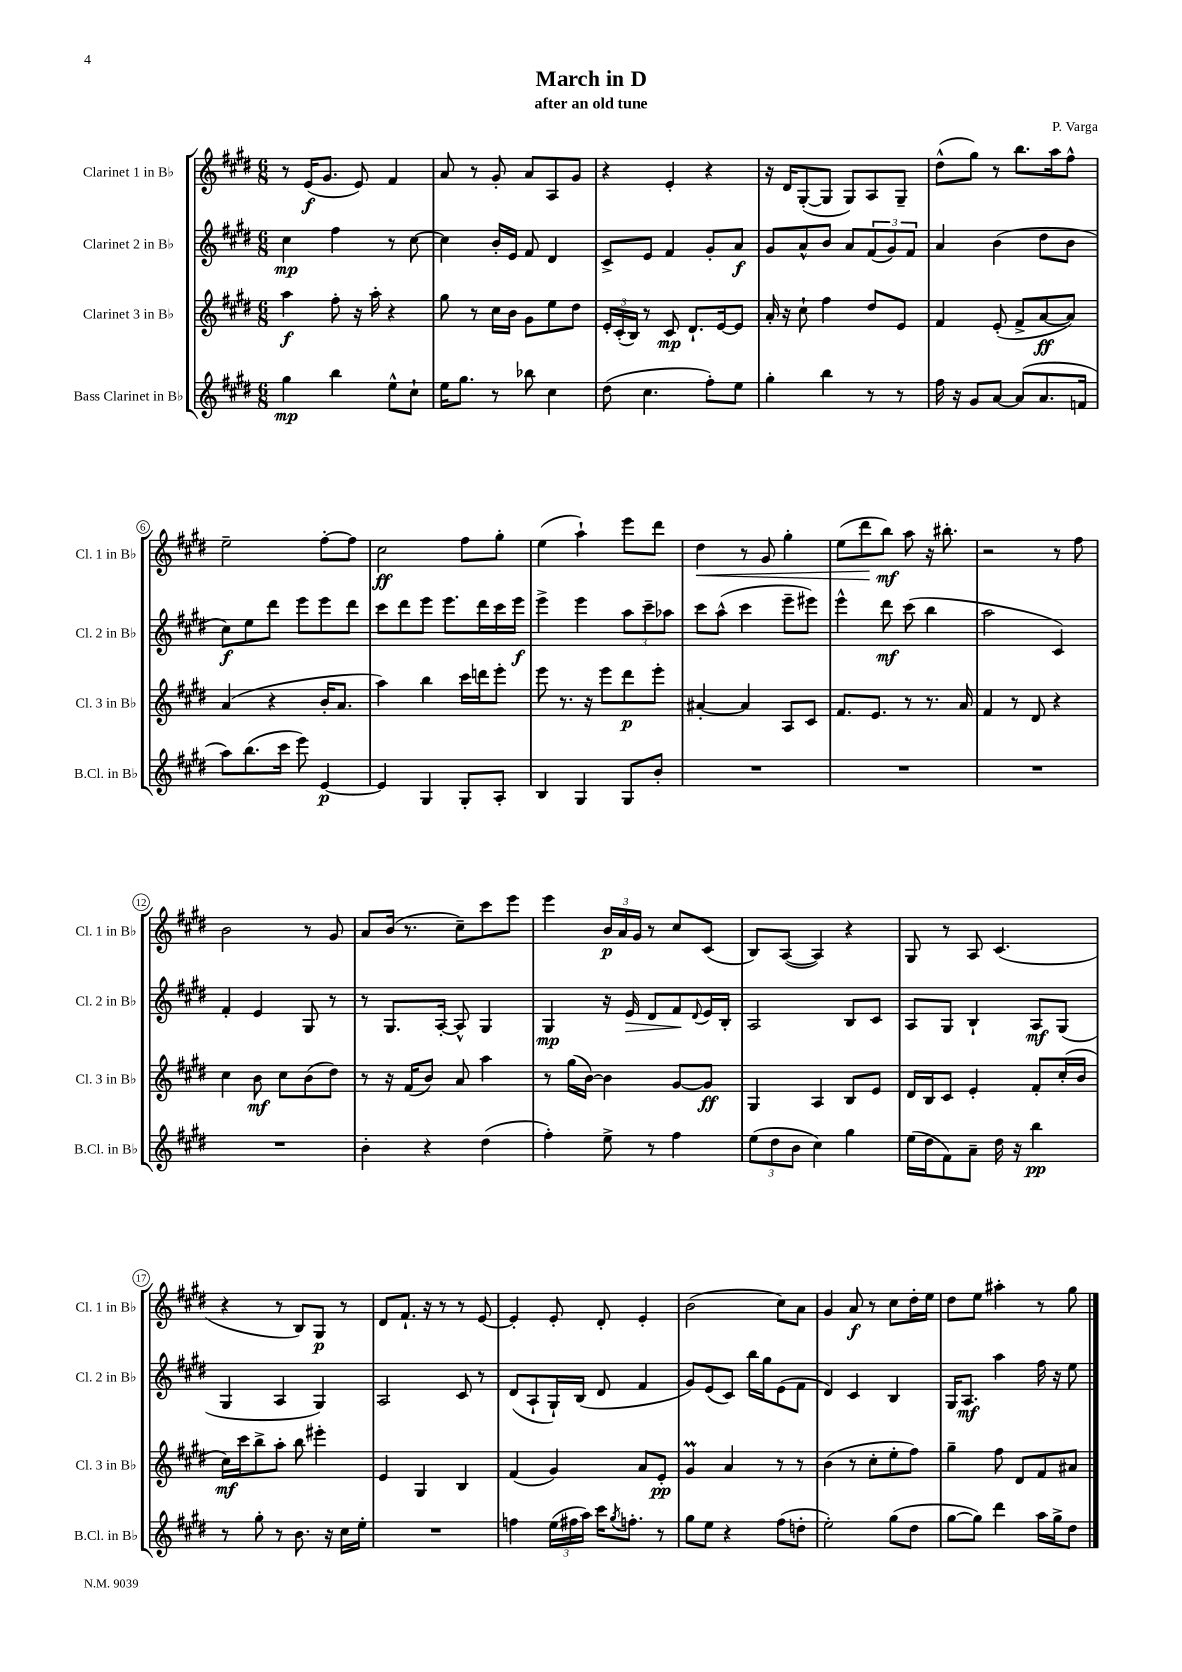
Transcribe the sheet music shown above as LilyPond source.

\header { title = "March in D" composer = "P. Varga" subtitle = "after an old tune" }
<<
\new StaffGroup <<
\new Staff = "s0" \with { instrumentName = "Clarinet 1 in Bb" shortInstrumentName = "Cl. 1 in Bb" } {
    \clef treble \key e \major \numericTimeSignature \time 6/8
    r8 e'16\f( gis'8. e'8) fis'4 |
    a'8 r8 gis'8-. a'8 a8 gis'8 |
    r4 e'4-. r4 |
    r16 dis'16 gis8~-.( gis8 gis8) a8 gis8-- |
    dis''8-^( gis''8) r8 b''8. a''16 fis''8-^ |
    e''2-- fis''8~-. fis''8 |
    cis''2\ff fis''8 gis''8-. |
    e''4( a''4-!) e'''8 dis'''8 |
    dis''4\< r8 gis'8 gis''4-. |
    e''8( dis'''8\! b''8\mf) a''8 r16 bis''8.-. |
    r2 r8 fis''8 |
    b'2 r8 gis'8 |
    a'8 b'16( r8. cis''8--) cis'''8 e'''8 |
    e'''4 \tuplet 3/2 { b'16\p a'16 gis'16 } r8 cis''8 cis'8( |
    b8) a8~( a4) r4 |
    gis8 r8 a8 cis'4.( |
    r4 r8 b8) gis8\p r8 |
    dis'8 fis'8.-! r16 r8 r8 e'8~ |
    e'4-. e'8-. dis'8-. e'4-. |
    b'2( cis''8) a'8 |
    gis'4 a'8\f r8 cis''8 dis''16-. e''16 |
    dis''8 e''8 ais''4-. r8 gis''8 \bar "|." |
}
\new Staff = "s1" \with { instrumentName = "Clarinet 2 in Bb" shortInstrumentName = "Cl. 2 in Bb" } {
    \clef treble \key e \major \numericTimeSignature \time 6/8
    cis''4\mp fis''4 r8 cis''8~ |
    cis''4 b'16-. e'16 fis'8 dis'4 |
    cis'8-> e'8 fis'4 gis'8-. a'8\f |
    gis'8 a'8-^ b'8 a'8 \tuplet 3/2 { fis'8( gis'8) fis'8 } |
    a'4 b'4( dis''8 b'8 |
    cis''8\f) e''8 dis'''8 e'''8 e'''8 dis'''8 |
    cis'''8 dis'''8 e'''8 e'''8. dis'''16 cis'''16 e'''16\f |
    e'''4-> e'''4 \tuplet 3/2 { a''8 cis'''8-- aes''8 } |
    cis'''8 a''8-^( cis'''4 e'''8-- eis'''8) |
    e'''4-^ dis'''8\mf cis'''8( b''4 |
    a''2 cis'4) |
    fis'4-. e'4 gis8 r8 |
    r8 gis8. a16~-. a8-^ gis4 |
    gis4\mp r16 e'16\> dis'8 fis'8\! \appoggiatura { dis'8 } e'16 b16-. |
    a2 b8 cis'8 |
    a8 gis8 b4-! a8\mf gis8( |
    gis4 a4 gis4) |
    a2 cis'8 r8 |
    dis'8( a8-! gis16-!) b16( dis'8 fis'4 |
    gis'8) e'8( cis'8) b''16 gis''16 e'8( fis'8 |
    dis'4) cis'4 b4 |
    gis16 a8.\mf a''4 fis''16 r16 e''8 \bar "|." |
}
\new Staff = "s2" \with { instrumentName = "Clarinet 3 in Bb" shortInstrumentName = "Cl. 3 in Bb" } {
    \clef treble \key e \major \numericTimeSignature \time 6/8
    a''4\f fis''8-. r16 a''16-. r4 |
    gis''8 r8 cis''16 b'16 gis'8 e''8 dis''8 |
    \tuplet 3/2 { e'16-. cis'16-.( b16) } r8 cis'8\mp dis'8.-! e'16~ e'8 |
    a'16-. r16 cis''8-! fis''4 dis''8 e'8 |
    fis'4 e'8-.( fis'8-> a'8~\ff a'8) |
    a'4( r4 b'16-. a'8. |
    a''4) b''4 cis'''16 d'''16 e'''8-. |
    e'''8 r8. r16 e'''8 dis'''8\p e'''8-. |
    ais'4~-. ais'4 a8 cis'8 |
    fis'8. e'8. r8 r8. a'16 |
    fis'4 r8 dis'8 r4 |
    cis''4 b'8\mf cis''8 b'8( dis''8) |
    r8 r16 fis'16( b'8) a'8 a''4 |
    r8 gis''16( b'16~) b'4 gis'8~ gis'8\ff |
    gis4 a4 b8 e'8 |
    dis'16 b16 cis'8 e'4-. fis'8-. cis''16-.( b'16 |
    cis''16\mf) cis'''16 b''8-> a''8-. b''8 eis'''4-. |
    e'4 gis4 b4 |
    fis'4( gis'4) a'8 e'8-.\pp |
    gis'4\prall a'4 r8 r8 |
    b'4( r8 cis''8-. e''8-. fis''8) |
    gis''4-- fis''8 dis'8 fis'8 ais'8 \bar "|." |
}
\new Staff = "s3" \with { instrumentName = "Bass Clarinet in Bb" shortInstrumentName = "B.Cl. in Bb" } {
    \clef treble \key e \major \numericTimeSignature \time 6/8
    gis''4\mp b''4 e''8-^ cis''8-! |
    e''16 gis''8. r8 bes''8 cis''4 |
    dis''8( cis''4. fis''8-.) e''8 |
    gis''4-. b''4 r8 r8 |
    fis''16 r16 gis'8 a'8~ a'8( a'8. f'16 |
    a''8) b''8.( cis'''16 e'''8) e'4~\p |
    e'4 gis4 gis8-. a8-. |
    b4 gis4 gis8 b'8-. |
    R2. |
    R2. |
    R2. |
    R2. |
    b'4-. r4 dis''4( |
    fis''4-.) e''8-> r8 fis''4 |
    \tuplet 3/2 { e''8( dis''8 b'8 } cis''4) gis''4 |
    e''16( dis''16 fis'8) a'8-- dis''16 r16 b''4\pp |
    r8 gis''8-. r8 b'8. r16 cis''16 e''16-. |
    R2. |
    f''4 \tuplet 3/2 { e''16( fis''16 a''16) } cis'''16 \acciaccatura { gis''8 } f''8.-. r8 |
    gis''8 e''8 r4 fis''8( d''8-. |
    e''2-.) gis''8( dis''8 |
    gis''8~ gis''8) dis'''4 a''16 gis''16-> dis''8 \bar "|." |
}
>>
>>
\layout { \context { \Score \override BarNumber.stencil = #(make-stencil-circler 0.1 0.3 ly:text-interface::print) } }
